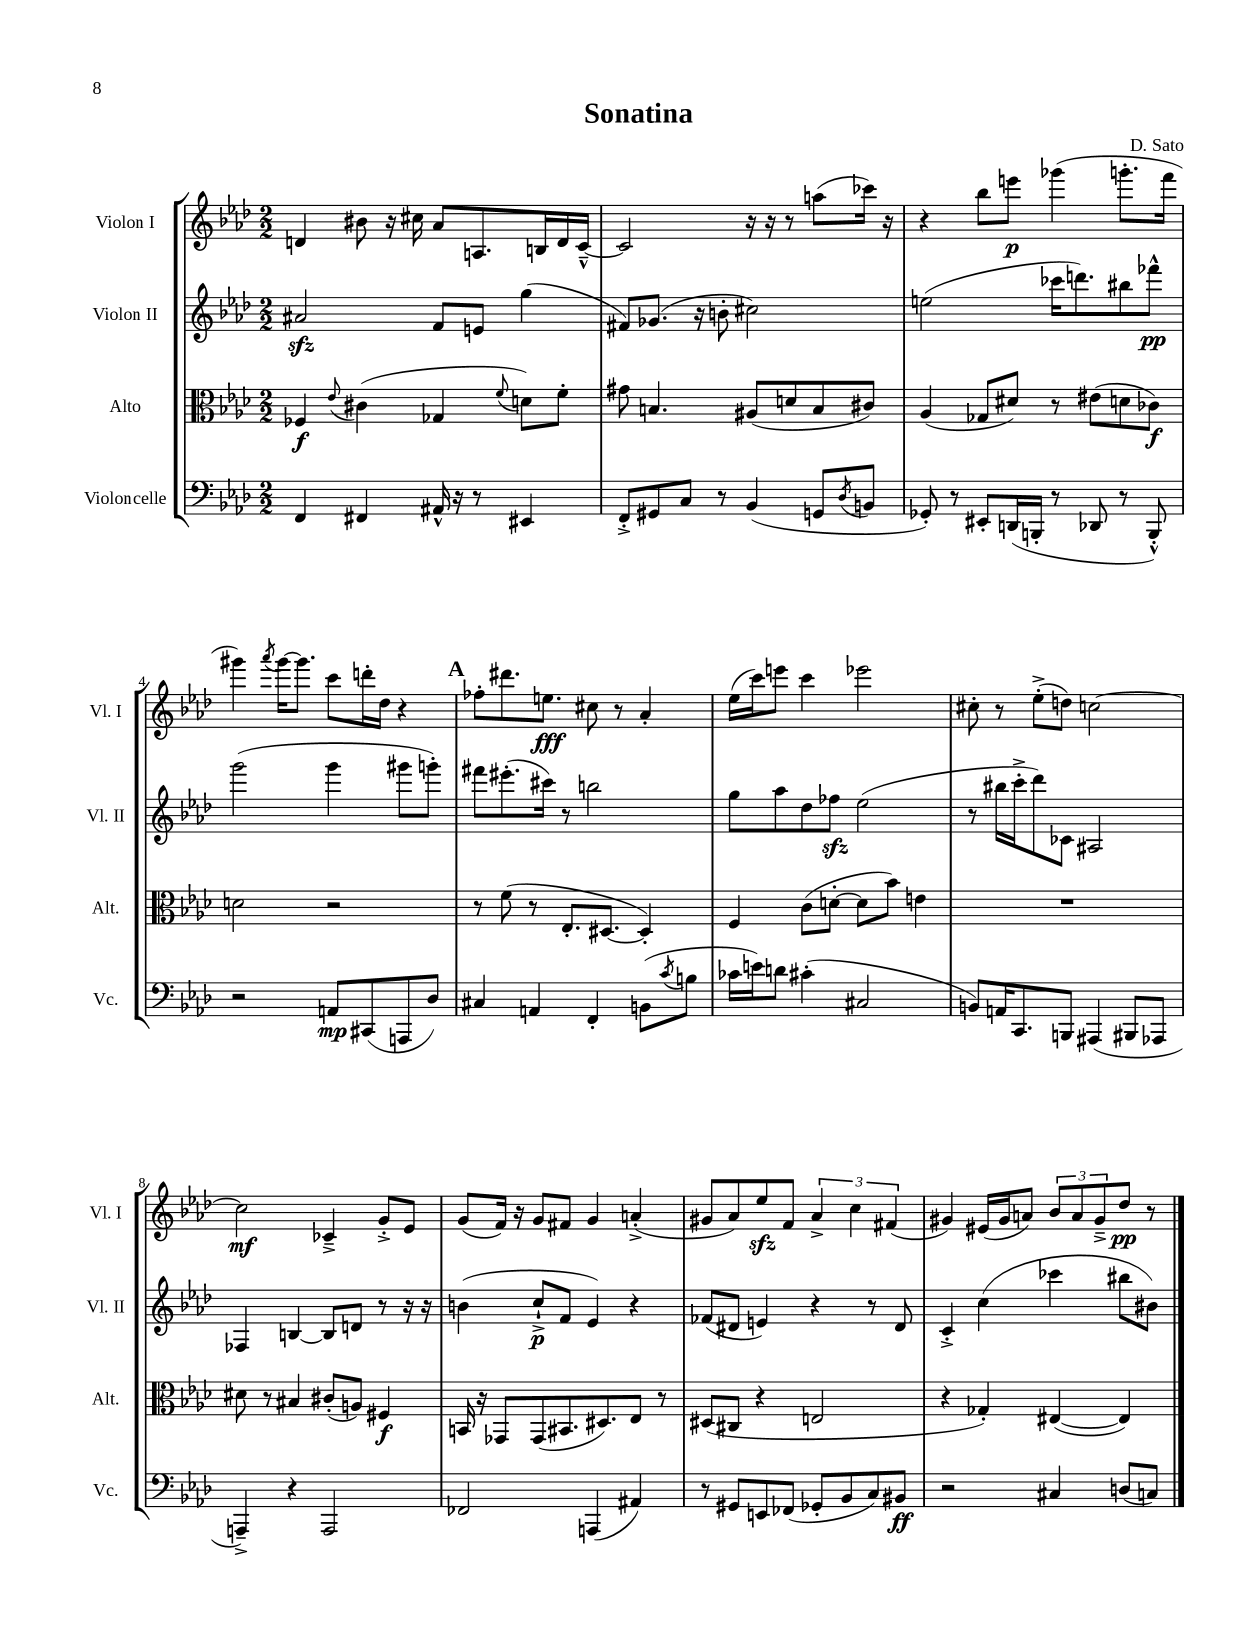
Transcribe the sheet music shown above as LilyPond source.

\header { title = "Sonatina" composer = "D. Sato" }
<<
\new StaffGroup <<
\new Staff = "s0" \with { instrumentName = "Violon I" shortInstrumentName = "Vl. I" } {
    \clef treble \key aes \major \numericTimeSignature \time 2/2
    d'4 bis'8 r16 cis''16 aes'8 a8. b16 d'16 c'16~---^ |
    c'2 r16 r16 r8 a''8( ces'''16) r16 |
    r4 bes''8 e'''8\p ges'''4( g'''8.-. f'''16 |
    gis'''4) \acciaccatura { aes'''8 } gis'''16~ gis'''8. c'''8 d'''16-. des''16 r4 |
    \mark \markup { \bold "A" } fes''8-. dis'''8. e''8.\fff cis''8 r8 aes'4-. |
    ees''16( c'''16) e'''8 c'''4 ees'''2 |
    cis''8-. r8 ees''8-.->( d''8) c''2~ |
    c''2\mf ces'4---> g'8-.-> ees'8 |
    g'8( f'16) r16 g'8 fis'8 g'4 a'4-.->( |
    gis'8 aes'8) ees''8\sfz f'8 \tuplet 3/2 { aes'4-> c''4 fis'4( } |
    gis'4) eis'16( gis'16 a'8) \tuplet 3/2 { bes'8 a'8 gis'8---> } des''8\pp r8 \bar "|." |
}
\new Staff = "s1" \with { instrumentName = "Violon II" shortInstrumentName = "Vl. II" } {
    \clef treble \key aes \major \numericTimeSignature \time 2/2
    ais'2\sfz f'8 e'8 g''4( |
    fis'8) ges'8.( r16 b'8-. cis''2) |
    e''2( ces'''16 d'''8.) bis''8 fes'''8-^\pp |
    g'''2( g'''4 gis'''8 g'''8-.) |
    \mark \markup { \bold "A" } fis'''8 eis'''8.-.( cis'''16) r8 b''2 |
    g''8 aes''8 des''8 fes''8\sfz ees''2( |
    r8 bis''16 c'''16-.-> des'''8) ces'8 ais2 |
    fes4 b4~ b8 d'8 r8 r16 r16 |
    b'4( c''8-!->\p f'8 ees'4) r4 |
    fes'8( dis'8 e'4) r4 r8 dis'8 |
    c'4-.-> c''4( ces'''4 bis''8 bis'8) \bar "|." |
}
\new Staff = "s2" \with { instrumentName = "Alto" shortInstrumentName = "Alt." } {
    \clef alto \key aes \major \numericTimeSignature \time 2/2
    fes4\f \appoggiatura { ees'8 } cis'4( ges4 \appoggiatura { f'8 } d'8) f'8-. |
    gis'8 b4. ais8( d'8 b8 cis'8) |
    aes4( ges8 dis'8) r8 eis'8( d'8 ces'8\f) |
    d'2 r2 |
    \mark \markup { \bold "A" } r8 f'8( r8 ees8.-. dis8.~ dis4-.) |
    f4 c'8( d'8~-. d'8 bes'8) e'4 |
    R1 |
    dis'8 r8 bis4 cis'8-.( a8) fis4\f |
    b,16 r16 ges,8 ges,8( bis,8. dis8.) ees8 r8 |
    dis8( cis8 r4 e2 |
    r4 ges4-.) eis4~( eis4) \bar "|." |
}
\new Staff = "s3" \with { instrumentName = "Violoncelle" shortInstrumentName = "Vc." } {
    \clef bass \key aes \major \numericTimeSignature \time 2/2
    f,4 fis,4 ais,16-^ r16 r8 eis,4 |
    f,8-.-> gis,8 c8 r8 bes,4( g,8 \acciaccatura { des8 } b,8 |
    ges,8-.) r8 eis,8-. d,16( b,,16-. r8 des,8 r8 b,,8-.-^) |
    r2 a,8\mp cis,8( a,,8 des8) |
    \mark \markup { \bold "A" } cis4 a,4 f,4-. b,8( \acciaccatura { c'8 } b8 |
    ces'16 e'16) d'8 cis'4-.( cis2 |
    b,8) a,16 c,8. b,,8 ais,,4( bis,,8 aes,,8 |
    a,,4--->) r4 a,,2 |
    fes,2 a,,4( ais,4) |
    r8 gis,8 e,8 fes,8( ges,8-. bes,8 c8) bis,8\ff |
    r2 cis4 d8( c8) \bar "|." |
}
>>
>>
